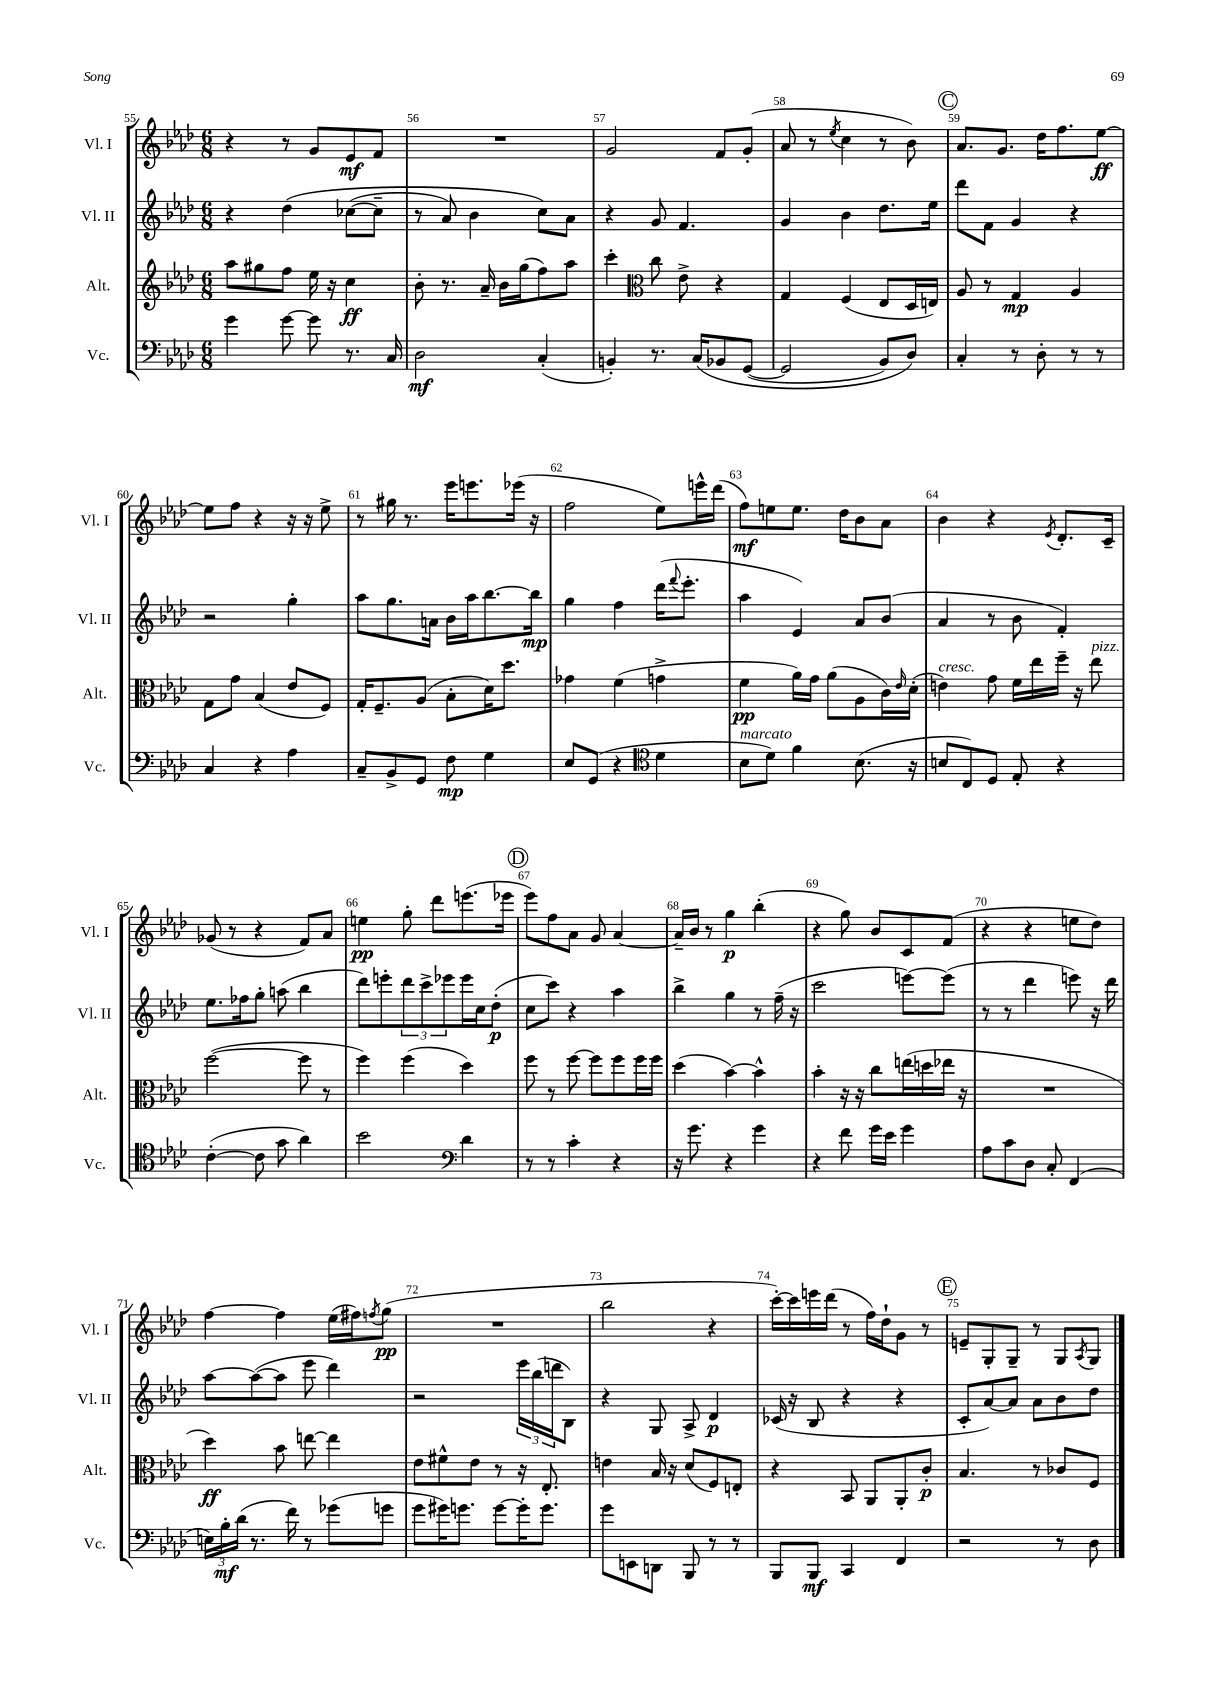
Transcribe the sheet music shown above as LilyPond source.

<<
\new StaffGroup <<
\new Staff = "s0" \with { instrumentName = "Vl. I" shortInstrumentName = "Vl. I" } {
    \clef treble \key aes \major \numericTimeSignature \time 6/8
    r4 r8 g'8 ees'8\mf f'8 |
    R2. |
    g'2 f'8 g'8-.( |
    aes'8 r8 \acciaccatura { ees''8 } c''4 r8 bes'8) |
    \mark \markup { \circle "C" } aes'8. g'8. des''16 f''8. ees''8~\ff |
    ees''8 f''8 r4 r16 r16 ees''8-> |
    r8 gis''16 r8. ees'''16 e'''8. ees'''16( r16 |
    f''2 ees''8) e'''16-^ des'''16( |
    f''8\mf) e''8 e''8. des''16 bes'8 aes'8 |
    bes'4 r4 \acciaccatura { ees'8 } des'8.-. c'16-- |
    ges'8( r8 r4 f'8) aes'8 |
    e''4\pp g''8-. des'''8 e'''8.( ees'''16 |
    \mark \markup { \circle "D" } ees'''8) f''8 aes'8 g'8 aes'4~ |
    aes'16-- bes'16 r8 g''4\p bes''4-.( |
    r4 g''8) bes'8 c'8 f'8( |
    r4 r4 e''8 des''8) |
    f''4~ f''4 ees''16( fis''16) \acciaccatura { f''8 } g''8\pp( |
    R2. |
    bes''2 r4 |
    c'''16~-.) c'''16 e'''16 des'''16( r8 f''16) des''16-! g'8 r8 |
    \mark \markup { \circle "E" } e'8-- g8-. g8-- r8 g8 \acciaccatura { aes8 } g8 \bar "|." |
}
\new Staff = "s1" \with { instrumentName = "Vl. II" shortInstrumentName = "Vl. II" } {
    \clef treble \key aes \major \numericTimeSignature \time 6/8
    r4 des''4\( ces''8~( ces''8-- |
    r8 aes'8) bes'4 c''8\) aes'8 |
    r4 g'8 f'4. |
    g'4 bes'4 des''8. ees''16 |
    \mark \markup { \circle "C" } des'''8 f'8 g'4 r4 |
    r2 g''4-. |
    aes''8 g''8. a'16 bes'16 aes''16 bes''8.~ bes''16\mp |
    g''4 f''4 des'''16( \appoggiatura { f'''8 } ees'''8.-. |
    aes''4 ees'4) aes'8 bes'8( |
    aes'4 r8 bes'8 f'4-.) |
    ees''8. fes''16 g''8-. a''8( bes''4 |
    des'''8) e'''8-. \tuplet 3/2 { des'''8 c'''8-> ees'''8 } ees'''16 c''16 des''8-.\p( |
    \mark \markup { \circle "D" } c''8 c'''8) r4 aes''4 |
    bes''4-> g''4 r8 f''16--( r16 |
    c'''2 e'''8~) e'''8( |
    r8 r8 des'''4 e'''8) r16 des'''16 |
    aes''8~ aes''8~( aes''8 ees'''8 des'''4) |
    r2 \tuplet 3/2 { ees'''16 bes''16( d'''16 } bes8) |
    r4 g8 aes8-> des'4\p |
    ces'16( r16 bes8 r4 r4 |
    \mark \markup { \circle "E" } c'8-. aes'8~) aes'8 aes'8 bes'8 des''8 \bar "|." |
}
\new Staff = "s2" \with { instrumentName = "Alt." shortInstrumentName = "Alt." } {
    \clef treble \key aes \major \numericTimeSignature \time 6/8
    aes''8 gis''8 f''8 ees''16 r16 c''4\ff |
    bes'8-. r8. aes'16-- bes'16 g''16( f''8) aes''8 |
    c'''4-. \clef alto c''8 ees'8-> r4 |
    g4 f4( ees8 des16 e16) |
    \mark \markup { \circle "C" } aes8 r8 g4\mp aes4 |
    g8 g'8 bes4( ees'8 f8) |
    g16-. f8.-- aes8( bes8-. des'16) des''8. |
    ges'4 f'4( g'4-> |
    f'4\pp aes'16) g'16 aes'8( aes8 c'16) \grace { ees'16 } des'16-.( |
    e'4^\markup { \italic "cresc." }) g'8 f'16 ees''16 f''16-- r16 ees''8^\markup { \italic "pizz." } |
    f''2~( f''8 r8 |
    f''4) f''4( des''4) |
    \mark \markup { \circle "D" } f''8 r8 f''8~ f''8 f''8 f''16 f''16 |
    des''4( bes'4~) bes'4-^ |
    bes'4-. r16 r16 c''8 e''16( d''16 ees''16 r16 |
    R2. |
    des''4\ff) bes'8 e''8~ e''4 |
    ees'8 fis'8-^ ees'8 r8 r16 ees8.-. |
    e'4 bes16 r16 des'8( f8) e8-. |
    r4 bes,8 aes,8 aes,8-. c'8-.\p |
    \mark \markup { \circle "E" } bes4. r8 ces'8 f8 \bar "|." |
}
\new Staff = "s3" \with { instrumentName = "Vc." shortInstrumentName = "Vc." } {
    \clef bass \key aes \major \numericTimeSignature \time 6/8
    g'4 g'8~ g'8 r8. c16 |
    des2\mf c4-.( |
    b,4-.) r8. c16\( bes,8 g,8~( |
    g,2 bes,8) des8\) |
    \mark \markup { \circle "C" } c4-. r8 des8-. r8 r8 |
    c4 r4 aes4 |
    c8-- bes,8-> g,8 f8\mp g4 |
    ees8 g,8( r4 \clef tenor des'4 |
    bes8^\markup { \italic "marcato" } des'8) f'4 bes8.( r16 |
    b8 c8) des8 ees8-. r4 |
    c'4~-.( c'8 g'8 aes'4) |
    bes'2 \clef bass des'4 |
    \mark \markup { \circle "D" } r8 r8 c'4-. r4 |
    r16 g'8. r4 g'4 |
    r4 f'8 g'16 ees'16 g'4 |
    aes8 c'8 des8 c8-. f,4( |
    \tuplet 3/2 { e16) bes16-.\mf des'16( } r8. f'16) r8 ges'8( g'8 |
    g'8 gis'16) g'8. g'8~ g'16-. g'8. |
    g'8 e,8 d,8 bes,,8 r8 r8 |
    bes,,8 bes,,8\mf c,4 f,4 |
    \mark \markup { \circle "E" } r2 r8 des8 \bar "|." |
}
>>
>>
\layout { \context { \Score currentBarNumber = #55 \override BarNumber.break-visibility = ##(#f #t #t) barNumberVisibility = #all-bar-numbers-visible } }
